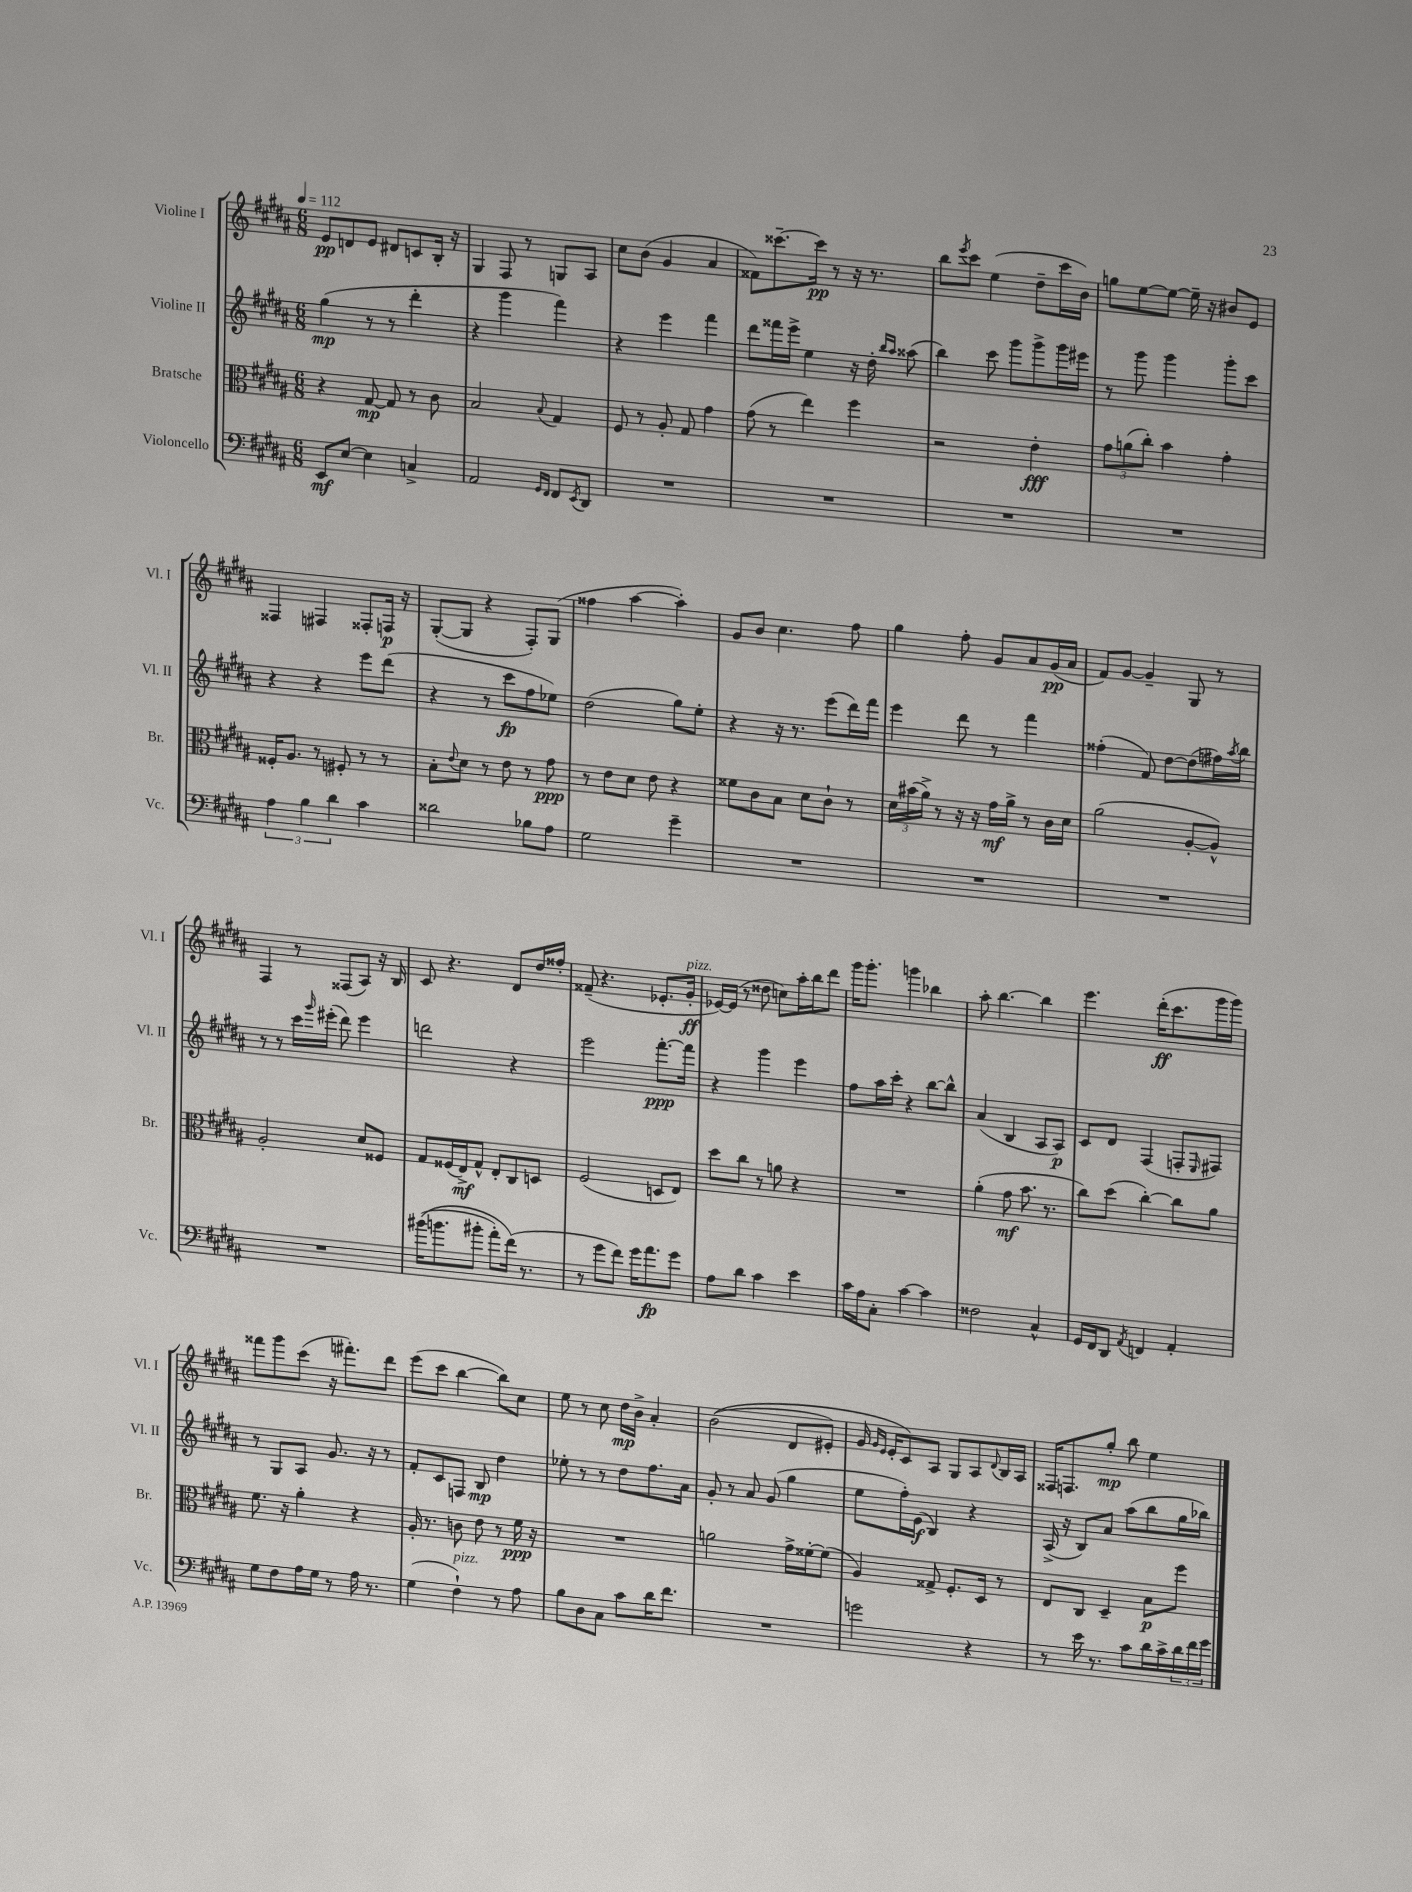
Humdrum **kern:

**kern	**kern	**kern	**kern
*staff4	*staff3	*staff2	*staff1
*clefF4	*clefC3	*clefG2	*clefG2
*k[f#c#g#d#a#]	*k[f#c#g#d#a#]	*k[f#c#g#d#a#]	*k[f#c#g#d#a#]
*M6/8	*M6/8	*M6/8	*M6/8
*MM112	*MM112	*MM112	*MM112
8EE	4r	(4gg#	8e
[8E	.	.	8d
4E]	[8G#	8r	8e
.	8G#]	8r	8d#
4C^	8r	4ddd#'	8c
.	8c#	.	16B'
.	.	.	16r
=	=	=	=
2AA#	2B	4r	4G#
.	.	4ggg#	8F#
.	.	.	8r
16qqGG#	.	.	.
16qqFF#	8qqB	.	.
8FF#	4G#	4fff#)	8G
8qEE	.	.	.
8DD#	.	.	8A#
=	=	=	=
2.r	8F#	4r	8cc#
.	8r	.	(8b
.	8A#'	4eee	4g#
.	8G#	.	.
.	4g#	4fff#	4a#
=	=	=	=
2.r	(8g#	8ddd#	8f##)
.	8r	16fff##	[8.ccc##~
.	.	16eee^	.
.	4ee)	4ee	.
.	.	.	16ccc##]
.	.	.	8r
.	4ff#	16r	16r
.	.	16dd#'	8.r
.	.	16qqbb	.
.	.	16qqaa#	.
.	.	(8aa##	.
=	=	=	=
2.r	2r	4bb)	8bb
.	.	.	8qeee
.	.	.	8ccc#
.	.	8ccc#	(4ee
.	.	8ggg#	.
.	4e'	8ggg#^	8dd#~
.	.	16ggg#	16ccc#
.	.	16eee#	16b)
=	=	=	=
2.r	12g#	8r	8gg
.	(12a	.	.
.	.	8ggg#	[8ee
.	12cc#')	.	.
.	4b	4ggg#	8ee_
.	.	.	16ee~]
.	.	.	16r
.	4g#'	8ggg#'	8b#
.	.	8ccc#	8e
=	=	=	=
6A#	16F##'	4r	4F##
.	8.A#	.	.
6B	.	.	.
.	8r	4r	4F#
6d#	.	.	.
.	8F#'	.	.
4c#	8r	8eee	8F##'
.	8r	(8ddd#	16F
.	.	.	16r
=	=	=	=
2d##	8B'	4r	([8G#'
.	8qqe	.	.
.	8d#	.	8G#]
.	8r	8r	4r
.	8e	8ccc#	.
8B-	8r	8ff#	8F#')
8A#	8g#	8ee-)	(8G#
=	=	=	=
2G#	8r	(2dd#	4ff##
.	8e	.	.
.	8d#	.	[4aa#
.	8e	.	.
4g#~	4r	8gg#)	4aa#'])
.	.	8ee'	.
=	=	=	=
2.r	8f##	4r	8g#
.	8c#	.	8b
.	8B	16r	4.cc#
.	.	8.r	.
.	8d#	.	.
.	8c#`	(8eee	.
.	8r	16ddd#)	8ff#
.	.	16fff#	.
=	=	=	=
2.r	24d#	4eee	4gg#
.	(24b#	.	.
.	24a#^)	.	.
.	8r	.	.
.	16r	8ddd#	8ff#'
.	16r	.	.
.	16g#	8r	8g#
.	16a#^	.	.
.	8r	4fff#	8a#
.	16c#	.	(16g#
.	16d#	.	16a#
=	=	=	=
2.r	(2a#	(4ff##'	8f#)
.	.	.	[8g#
.	.	8f#)	4g#~]
.	.	[8dd#	.
.	[8A#'	(8dd#]	8G#
.	8A#^^])	16ff#)	8r
.	.	8qaa#	.
.	.	16bb	.
=	=	=	=
2.r	2A#'	8r	4F#
.	.	8r	.
.	.	16ccc#	8r
.	.	16qqggg#	.
.	.	(16eee#'	.
.	.	8ddd#)	(8F##
.	8d#	4eee#	8A#)
.	8F##	.	16r
.	.	.	16B
=	=	=	=
&((16b#	8G#	2ddd	8c#
8.b	.	.	.
.	(16F##	.	4.r
.	16E^)	.	.
8b#'	8G#^^	.	.
8a#')	8E'	.	.
(16f#&)	8C#	4r	8d#
8.r	.	.	.
.	8D	.	16dd#
.	.	.	16ff##'
=	=	=	=
8r	(2F#	2eee	(8f##~
8g#	.	.	4.r
8f#)	.	.	.
16g#	.	.	.
8.a#	.	.	.
.	8D	[8.fff#'	8.e-'
8g#	8E)	.	.
.	.	16fff#]	16g#'
=	=	=	=
8A#	8dd#	4r	[16e-)
.	.	.	(16e-]
8d#	8cc#	.	8r
4c#	8r	4ggg#	8dd##
.	8a	.	8cc)
4e	4r	4eee	16aa#'
.	.	.	16bb
.	.	.	8ddd#
=	=	=	=
16c#	2.r	8ff#	16ggg#
16A#	.	.	8.ggg#'
8C#'	.	16aa#	.
.	.	16ccc#'	.
[4c#	.	4r	4ggg
4c#]	.	[8bb	4bb-
.	.	8bb^^]	.
=	=	=	=
2F##	(4a#'	(4a#	8aa#'
.	.	.	[4.bb
.	8g#	4B	.
.	8.b	.	.
4C#^^	.	8A#	4bb]
.	8.r	.	.
.	.	8A#)	.
=	=	=	=
16GG#	8cc#)	8c#	4.eee
16FF#	.	.	.
8DD#	(8dd#	8d#	.
8qAA#	.	.	.
4FF	[4cc#')	(4F#	.
.	.	.	(16ddd#'
.	.	.	8.ccc#
4AA#'	8cc#]	8F'	.
.	.	16qqE	.
.	8a#	8F#)	16ggg#
.	.	.	16ggg#)
=	=	=	=
8G#	8.f#	8r	8fff##
8F#	.	8G#	8ggg#
.	16r	.	.
16A#	4a#'	8A#	(8ccc#
16G#	.	.	.
8r	.	8.g#	16r
.	.	.	8.fff#')
16A#	4r	.	.
8.r	.	16r	.
.	.	8r	8ddd#
=	=	=	=
(4G#	16A#'	8f#'	(8eee
.	8.r	.	.
.	.	8c#	8ccc#
4F#`)	8c	8F	[4bb
.	8e	8B	.
8r	8r	4dd#	8bb])
8A#	16f#	.	8cc#
.	16r	.	.
=	=	=	=
8B	2.r	8ee-'	8ee
8D#	.	8r	8r
8C#	.	8r	8cc#
8c#	.	8dd#	16dd#
.	.	.	16b^
16d#	.	8.ff#	4a#'
8.f#	.	.	.
.	.	16a#	.
=	=	=	=
2.r	2a	8g#'	&((2b
.	.	8r	.
.	.	8a#	.
.	.	(8g#	.
.	16g#^	4gg#	8d#
.	[16f##'	.	.
.	(8f##]	.	8e#')
=	=	=	=
2g	4A#)	8ee	16g#
.	.	.	16qqg#
.	.	.	16qqe
.	.	.	16e'
.	.	16ff#')	8c#&)
.	.	(16e	.
.	8G##^	4B)	8A#
.	8.F#'	.	8G#
4r	.	4r	8A#
.	16D#	.	.
.	.	.	8qqd#
.	8r	.	16B
.	.	.	16A#
=	=	=	=
8r	8E	(16A#^	16F##
.	.	16r	8.F
16e	8C#	8B)	.
8.r	.	.	.
.	4D#~	8a#	8gg#'
8c#	.	(8aa#	8bb
16d#	8B	8bb	4ee
16c#^	.	.	.
24d#	8ff#	16gg#	.
24f#	.	.	.
.	.	16bb-)	.
24g#	.	.	.
==	==	==	==
*-	*-	*-	*-
